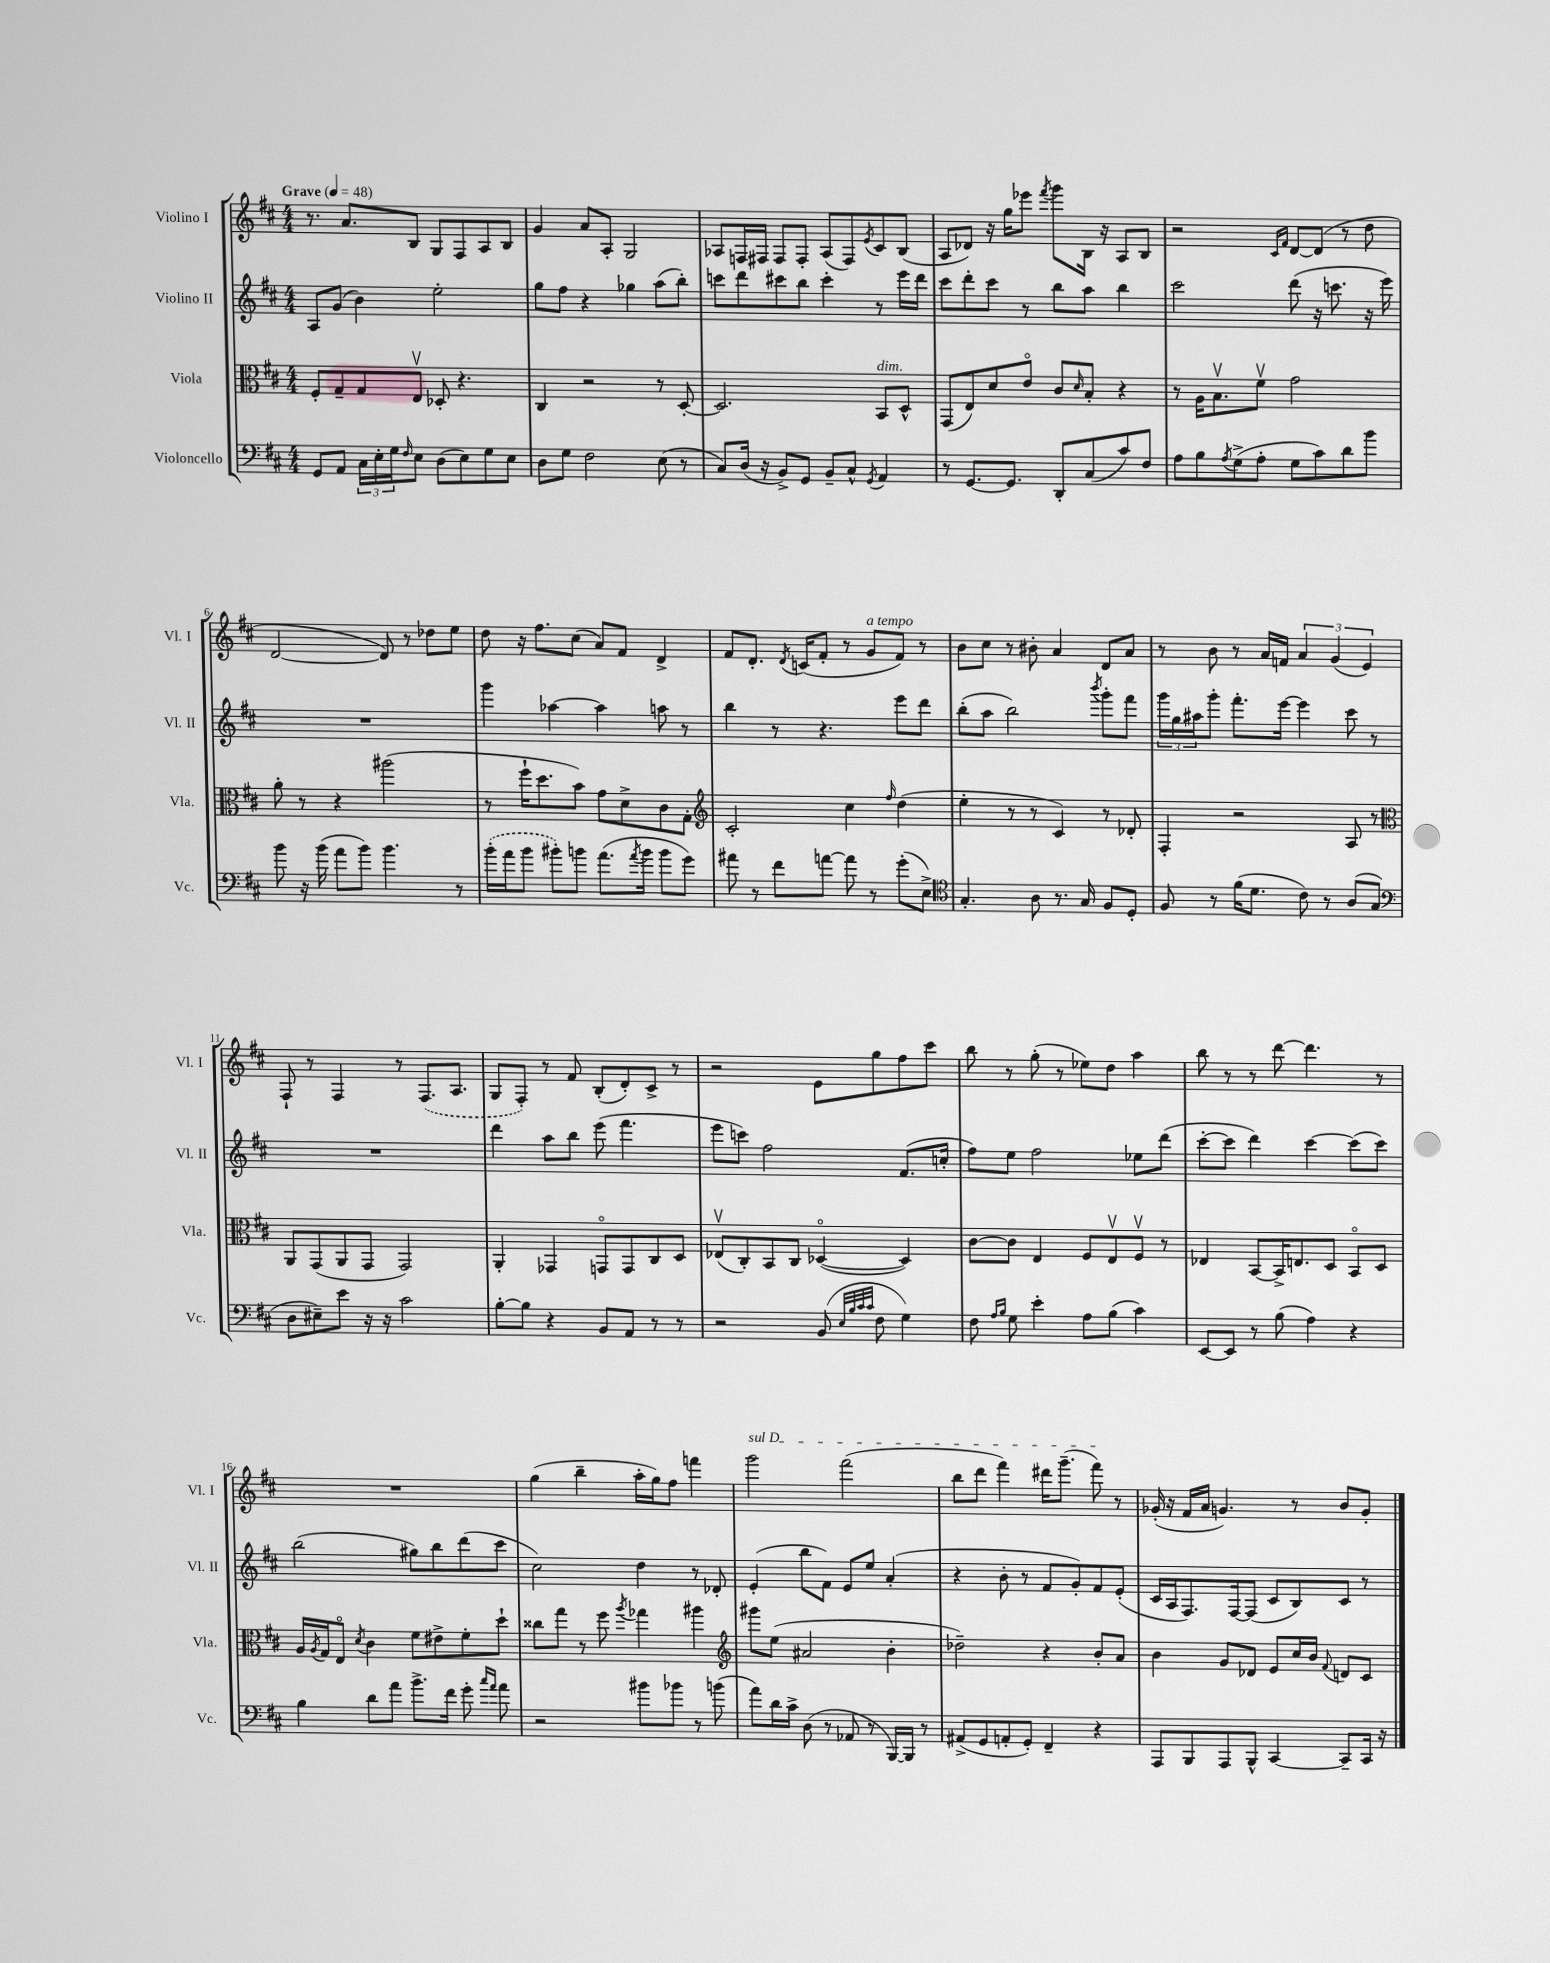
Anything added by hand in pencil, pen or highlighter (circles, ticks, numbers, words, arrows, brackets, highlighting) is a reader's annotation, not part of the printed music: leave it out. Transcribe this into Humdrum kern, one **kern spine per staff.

**kern	**kern	**kern	**kern
*staff4	*staff3	*staff2	*staff1
*clefF4	*clefC3	*clefG2	*clefG2
*k[f#c#]	*k[f#c#]	*k[f#c#]	*k[f#c#]
*M4/4	*M4/4	*M4/4	*M4/4
*MM48	*MM48	*MM48	*MM48
8GG	8F#'	8A	8.r
8AA	8G~	(8g	.
.	.	.	8.a
24C#	8G	4b)	.
24E'	.	.	.
24G	.	.	.
16qqF#	.	.	.
8E	8Ev	.	8B
(8D	8D-'	2ee'	8G
8E)	4.r	.	8F#
8G	.	.	8A
8E	.	.	8B
=	=	=	=
8D	4C#	8gg	4g
8G	.	8ff#	.
2F#	2r	4r	8a
.	.	.	8A'
.	.	4gg-	2G
(8E	8r	(8aa	.
8r	[8D'	8bb')	.
=	=	=	=
8C#)	2.D]	8ccc	8A-
(16D	.	8ddd	16F
16r	.	.	16F#
8BB^)	.	8ccc#	8F#
8GG	.	8bb	8F#'
8BB~	.	4ccc#'	(8A-
8C#^^	.	.	8F#)
8qGG	.	.	8qe
4AA	8BB	8r	8c#
.	8D^^	16eee	(8B
.	.	16ddd	.
=	=	=	=
8r	(8GG	8ccc#	8A
[8.GG	8E)	8ddd'	8d-)
.	8d	8ccc#	16r
8.GG]	.	.	16gg
.	8eo	8r	8eee-
.	.	.	8qfff#
8DD'	8c#	8bb	8ggg
.	16qqd	.	.
(8C#	8B'	8aa	16B
.	.	.	16r
8c#)	4r	4bb	8A
8F#	.	.	8B
=	=	=	=
8A	8r	2ccc#	2r
8B	16A	.	.
.	8.Bv	.	.
8qA	.	.	.
(8G^	.	.	.
8A'	8f#v	.	.
.	.	.	16qqc#
.	.	.	16qqf#
8G	2g	(8ddd	[8d
8c#)	.	16r	(8d]
.	.	8.ccc	.
8d	.	.	8r
8b	.	16r	8dd
.	.	16eee)	.
=	=	=	=
8b	8a'	1r	[2d
16r	8r	.	.
(16b	.	.	.
8a	4r	.	.
8b)	.	.	.
4.b	(2aa#	.	8d])
.	.	.	8r
.	.	.	8dd-
8r	.	.	8ee
=	=	=	=
(16b'	8r	4ggg	8dd
16a	.	.	.
8b	16ff#`	.	16r
.	8.dd	.	8.ff#
8b#')	.	[4aa-	.
8b	8b)	.	(8cc#
(8.a	8g	4aa-]	8a)
.	8d^	.	8f#
8qa	.	.	.
16b	.	.	.
8b	8c#	8aa	4d^
8g)	8G'	8r	.
=	=	=	=
*	*clefG2	*	*
8a#	2c#'	4bb	8f#
8r	.	.	8.d'
8f#	.	8r	.
.	.	.	8qd
.	.	.	(16c
[8a	.	4.r	8f#'
8a]	4cc#	.	8r
8r	.	.	8g
.	16qqff#	.	.
(8g'	(4dd	8eee	8f#)
8E^)	.	8ddd	8r
=	=	=	=
*clefC4	*	*	*
4.G'	4ee'	(8bb'	8b
.	.	8aa	8cc#
.	8r	2bb)	8r
8A	8r	.	8b#'
8.r	4c#)	.	4a
16G	.	.	.
.	.	8qbbb	.
8F#	8r	8ggg'	8d
8D'	8d-'	8fff#	8a
=	=	=	=
8F#	4F#'	24ggg	8r
.	.	24gg	.
.	.	24aa#	.
8r	.	8ggg'	8b
(16f#	2r	8.fff#'	8r
8.d	.	.	.
.	.	.	16a
.	.	[16eee	16f
8c#)	.	4eee]	6a
8r	.	.	.
.	.	.	(6g
(8A	8A	8ccc#	.
.	.	.	6e)
8G	8r	8r	.
=	=	=	=
*clefF4	*clefC3	*	*
8D	8AA	1r	8F#`
8E#~)	(8GG	.	8r
8e	8AA	.	4F#
16r	8GG	.	.
16r	.	.	.
2c#	2GG)	.	8r
.	.	.	(8.F#
.	.	.	8.A
=	=	=	=
[8B'	4AA'	4ddd	8G
8B]	.	.	8F#')
4r	4GG-	8aa	8r
.	.	8bb	8f#
8BB	8GGo	(8eee	(8B'
8AA	8GG	4.fff#	8d')
8r	8C#	.	8c#^
8r	8D	.	8r
=	=	=	=
2r	(8E-v	8eee	2r
.	8C#')	8ccc)	.
.	8BB	2ff#	.
.	8C#	.	.
(8BB	([4D-o	.	8e
32qqE	.	.	.
32qqB	.	.	.
32qqc#	.	.	.
32qqc#	.	.	.
8F#	.	.	8gg
4G)	4D-])	(8.f#	8ff#
.	.	.	8ccc#
.	.	16cc'	.
=	=	=	=
8F#	[8c#	8ff#)	8bb
16qqA	.	.	.
16qqB	.	.	.
8G	8c#]	8ee	8r
4e'	4E	2ff#	(8gg'
.	.	.	8r
8A	8F#	.	8ee-)
(8B	8Ev	.	8dd
4c#)	8F#v	8ee-	4aa
.	8r	(8ddd	.
=	=	=	=
[8EE	4E-	[8ccc#'	8bb
8EE]	.	8ccc#]	8r
8r	[8BB	4ddd)	8r
(8B	16BB^]	.	[8ddd
.	8.E	.	.
4A)	.	[4ccc#	4.ddd]
.	8D	.	.
4r	8BBo	(8ccc#]	.
.	8D	8ccc#)	8r
=	=	=	=
4B	16A	(2bb	1r
.	8qA	.	.
.	16G	.	.
.	8Eo	.	.
.	8qd	.	.
8d	4c#	.	.
8a	.	.	.
8.b^	8f#	8gg#)	.
.	8e#^	8bb	.
16f#	.	.	.
8g'	8f#'	(8ddd	.
16qqcc#	.	.	.
16qqa	.	.	.
8a	8dd`	8ccc#	.
=	=	=	=
2r	8cc##	2cc#)	(4gg
.	8gg	.	.
.	8r	.	4bb~
.	8ff#	.	.
.	8qaa	.	.
8b#	4gg-	4dd	16aa'
.	.	.	16gg)
8b-	.	.	8ff#
8r	4aa#	8r	4fff
(8b	.	8d-'	.
=	=	=	=
*	*clefG2	*	*
8a)	8ggg#	(4e'	2ggg
16d	(8ee	.	.
16c#^	.	.	.
(8D	2a#	8bb	.
8r	.	8f#)	.
8AA-	.	8e	(2fff#
8r	.	8ee	.
[16BBB)	4b'	(4a'	.
16BBB]	.	.	.
8r	.	.	.
=	=	=	=
(8AA#^	2dd-~)	4r	8bb
8GG	.	.	8ddd
8AA'	.	8b'	4fff#)
8GG')	.	8r	.
4FF#~	4r	8f#	16ddd#
.	.	.	(8.ggg~
.	.	8g')	.
4r	8b'	8f#	8fff#)
.	8a	(8e'	8r
=	=	=	=
8AAA	4b	16c#	(16g-'
.	.	16A	16r
8BBB	.	8.F#)	16f#
.	.	.	16a
8AAA	8g	.	4.g)
.	.	[16F#	.
8BBB^^	8d-	(8F#]	.
[4CC#	8e	8c#	.
.	16cc#	8B)	8r
.	16b	.	.
.	8qqf#	.	.
8CC#~]	8d	8c#	8b
16CC#	8c#	8r	8g'
16r	.	.	.
==	==	==	==
*-	*-	*-	*-
